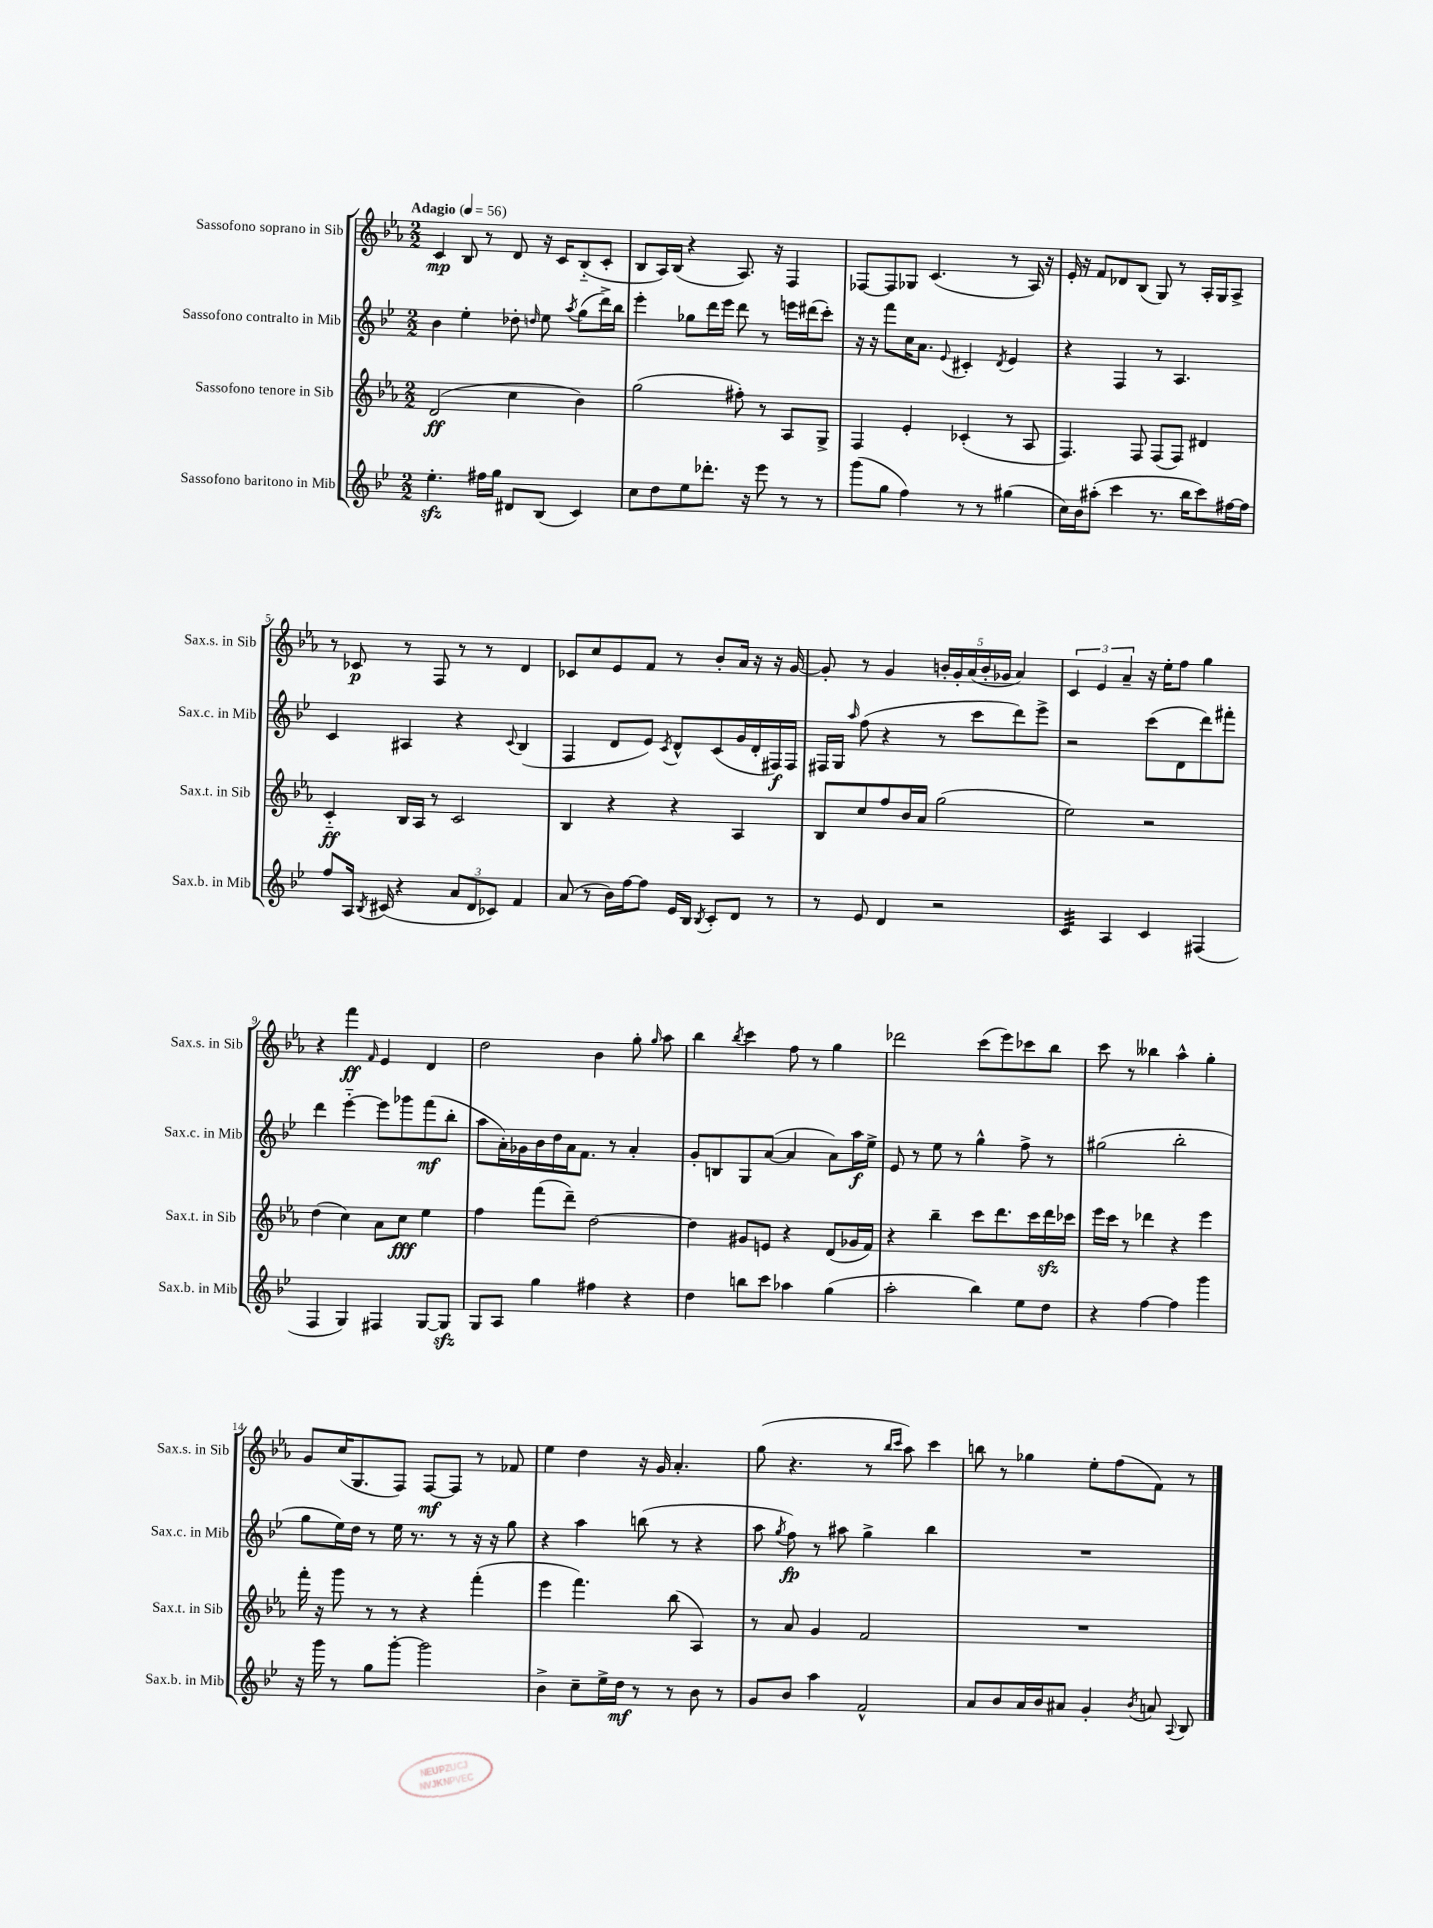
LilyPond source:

<<
\new StaffGroup <<
\new Staff = "s0" \with { instrumentName = "Sassofono soprano in Sib" shortInstrumentName = "Sax.s. in Sib" } {
    \clef treble \key ees \major \numericTimeSignature \time 2/2 \tempo "Adagio" 4 = 56
    \autoBeamOff c'4\mp bes8 r8 d'8 r16 c'16[ bes8-_( c'8]-. |
    bes8[ aes16) bes16]( r4 aes8.) r16 f4 |
    fes8[~ fes8 ges8] c'4.( r8 aes16) r16 |
    ees'16-. r16 f'8[ des'8 bes8]( g8) r8 aes16[-. g16 aes8]-> |
    r8 ces'8\p r8 f8 r8 r8 d'4 |
    ces'8[ c''8 ees'8 f'8] r8 bes'8[-. aes'16] r16 r16 g'16~ |
    g'8-. r8 g'4 \tuplet 5/4 { b'16[-. g'16-. aes'16( b'16-. ges'16] } aes'4) |
    \tuplet 3/2 { c'4 ees'4 aes'4-- } r16 ees''16[-. f''8] g''4 |
    r4 f'''4\ff \grace { f'16 } ees'4 d'4 |
    d''2 bes'4 g''8-. \grace { g''16 } aes''8 |
    bes''4 \acciaccatura { bes''8 } c'''4 f''8 r8 g''4 |
    des'''2 c'''8[( ees'''8) ces'''8 bes''8] |
    c'''8 r8 beses''4 aes''4-^ g''4-. |
    g'8[ c''16( g8. f8]) f8[~\mf f8] r8 fes'8 |
    ees''4 d''4 r16 g'16 aes'4.-. |
    g''8( r4. r8 \grace { bes''16[ c'''16] } aes''8) c'''4 |
    b''8 r8 ges''4 ees''8[-. f''8( f'8]) r8 \bar "|." |
}
\new Staff = "s1" \with { instrumentName = "Sassofono contralto in Mib" shortInstrumentName = "Sax.c. in Mib" } {
    \clef treble \key bes \major \numericTimeSignature \time 2/2
    \autoBeamOff bes'4 ees''4-. des''8-. \grace { d''16 } ees''8 \acciaccatura { a''8 } g''8[( d'''16->) bes''16] |
    ees'''4-. ges''8[ d'''16 ees'''16] d'''8 r8 e'''16[ dis'''16( c'''8]-.) |
    r16 r16 f'''8[ c''16 a'8.] \appoggiatura { ees'8 } cis'4-. \acciaccatura { d'8 } ees'4 |
    r4 f4 r8 a4. |
    c'4 ais4 r4 \appoggiatura { c'8 } bes4( |
    f4 d'8[ ees'8]) \acciaccatura { c'8 } d'8[-^ c'8( g'16 d'16-. fis16\f) fis16] |
    fis16[ g16] \grace { a''16 } f''8( r4 r8 c'''8[ d'''8) ees'''8]-> |
    r2 c'''8[( d'8 d'''8) fis'''8]-. |
    d'''4 ees'''4~-_ ees'''8[ ges'''8 f'''8\mf( bes''8]-. |
    a''8[ a'16-.) ges'16 bes'16 d''16 a'16 f'8.] r8 a'4-. |
    g'8[-. b8 g8 a'8]~( a'4 a'8[) a''16\f ees''16]-> |
    ees'8 r8 ees''8 r8 g''4-^ f''8-> r8 |
    gis''2( bes''2-. |
    g''8[ ees''16) d''16] r8 ees''16 r8. r8 r16 r16 g''8 |
    r4 a''4 b''8( r8 r4 |
    a''8 \acciaccatura { g''8 } f''8\fp) r8 ais''8 g''4-> bes''4 |
    R1 \bar "|." |
}
\new Staff = "s2" \with { instrumentName = "Sassofono tenore in Sib" shortInstrumentName = "Sax.t. in Sib" } {
    \clef treble \key ees \major \numericTimeSignature \time 2/2
    \autoBeamOff d'2\ff( c''4 bes'4) |
    g''2( fis''8-.) r8 aes8[ g8]-> |
    f4 ees'4-. ces'4-.( r8 aes8 |
    f4.) f8 f8[( f8]) dis'4 |
    c'4-_\ff bes16[ aes16] r8 c'2 |
    bes4 r4 r4 aes4 |
    bes8[ c''8 f''8 bes'16 aes'16] g''2( |
    ees''2) r2 |
    d''4( c''4) aes'8[ c''8]\fff ees''4 |
    f''4 f'''8[( d'''8]--) d''2~ |
    d''4 gis'8[ e'8] r4 d'8[( ges'16 f'16]) |
    r4 bes''4-- c'''8[ d'''8. c'''16 d'''16\sfz ces'''16] |
    ees'''16[ c'''16] r8 des'''4 r4 ees'''4 |
    f'''16-. r16 g'''8 r8 r8 r4 f'''4-.( |
    ees'''4 f'''4.) bes''8( aes4) |
    r8 aes'8 g'4 f'2 |
    R1 \bar "|." |
}
\new Staff = "s3" \with { instrumentName = "Sassofono baritono in Mib" shortInstrumentName = "Sax.b. in Mib" } {
    \clef treble \key bes \major \numericTimeSignature \time 2/2
    \autoBeamOff ees''4.-.\sfz fis''16[ g''16] dis'8[ bes8]( c'4) |
    c''8[ d''8 ees''8 des'''8.]-. r16 ees'''8 r8 r8 |
    g'''8[( g''8] f''4) r8 r8 gis''4( |
    c''16[) bes'16 ais''8]-.( c'''4 r8. bes''16[ c'''8) fis''16~ fis''16] |
    f''8[ a16] \acciaccatura { bes8 } cis'16( r4 \tuplet 3/2 { a'8[ d'8 ces'8]) } f'4 |
    a'8( r8 bes'16[) f''16~ f''8] ees'16[ bes16] \acciaccatura { bes8 } c'8[-. d'8] r8 |
    r8 ees'8 d'4 r2 |
    c'4:32 a4 c'4 fis4( |
    f4 g4) fis4 g8[~ g8]\sfz |
    g8[ a8] g''4 fis''4 r4 |
    d''4 b''8[ c'''8] aes''4 g''4( |
    a''2-. bes''4) ees''8[ d''8] |
    r4 f''4~ f''4 g'''4 |
    r16 g'''16 r8 g''8[ g'''8]~-. g'''2 |
    bes'4-> c''8[-- ees''16-> d''16]\mf r8 r8 bes'8 r8 |
    g'8[ bes'8] a''4 f'2-^ |
    a'8[ bes'8 a'16 bes'16 ais'8] g'4-. \acciaccatura { bes'8 } a'8 \appoggiatura { a8 } bes8 \bar "|." |
}
>>
>>
